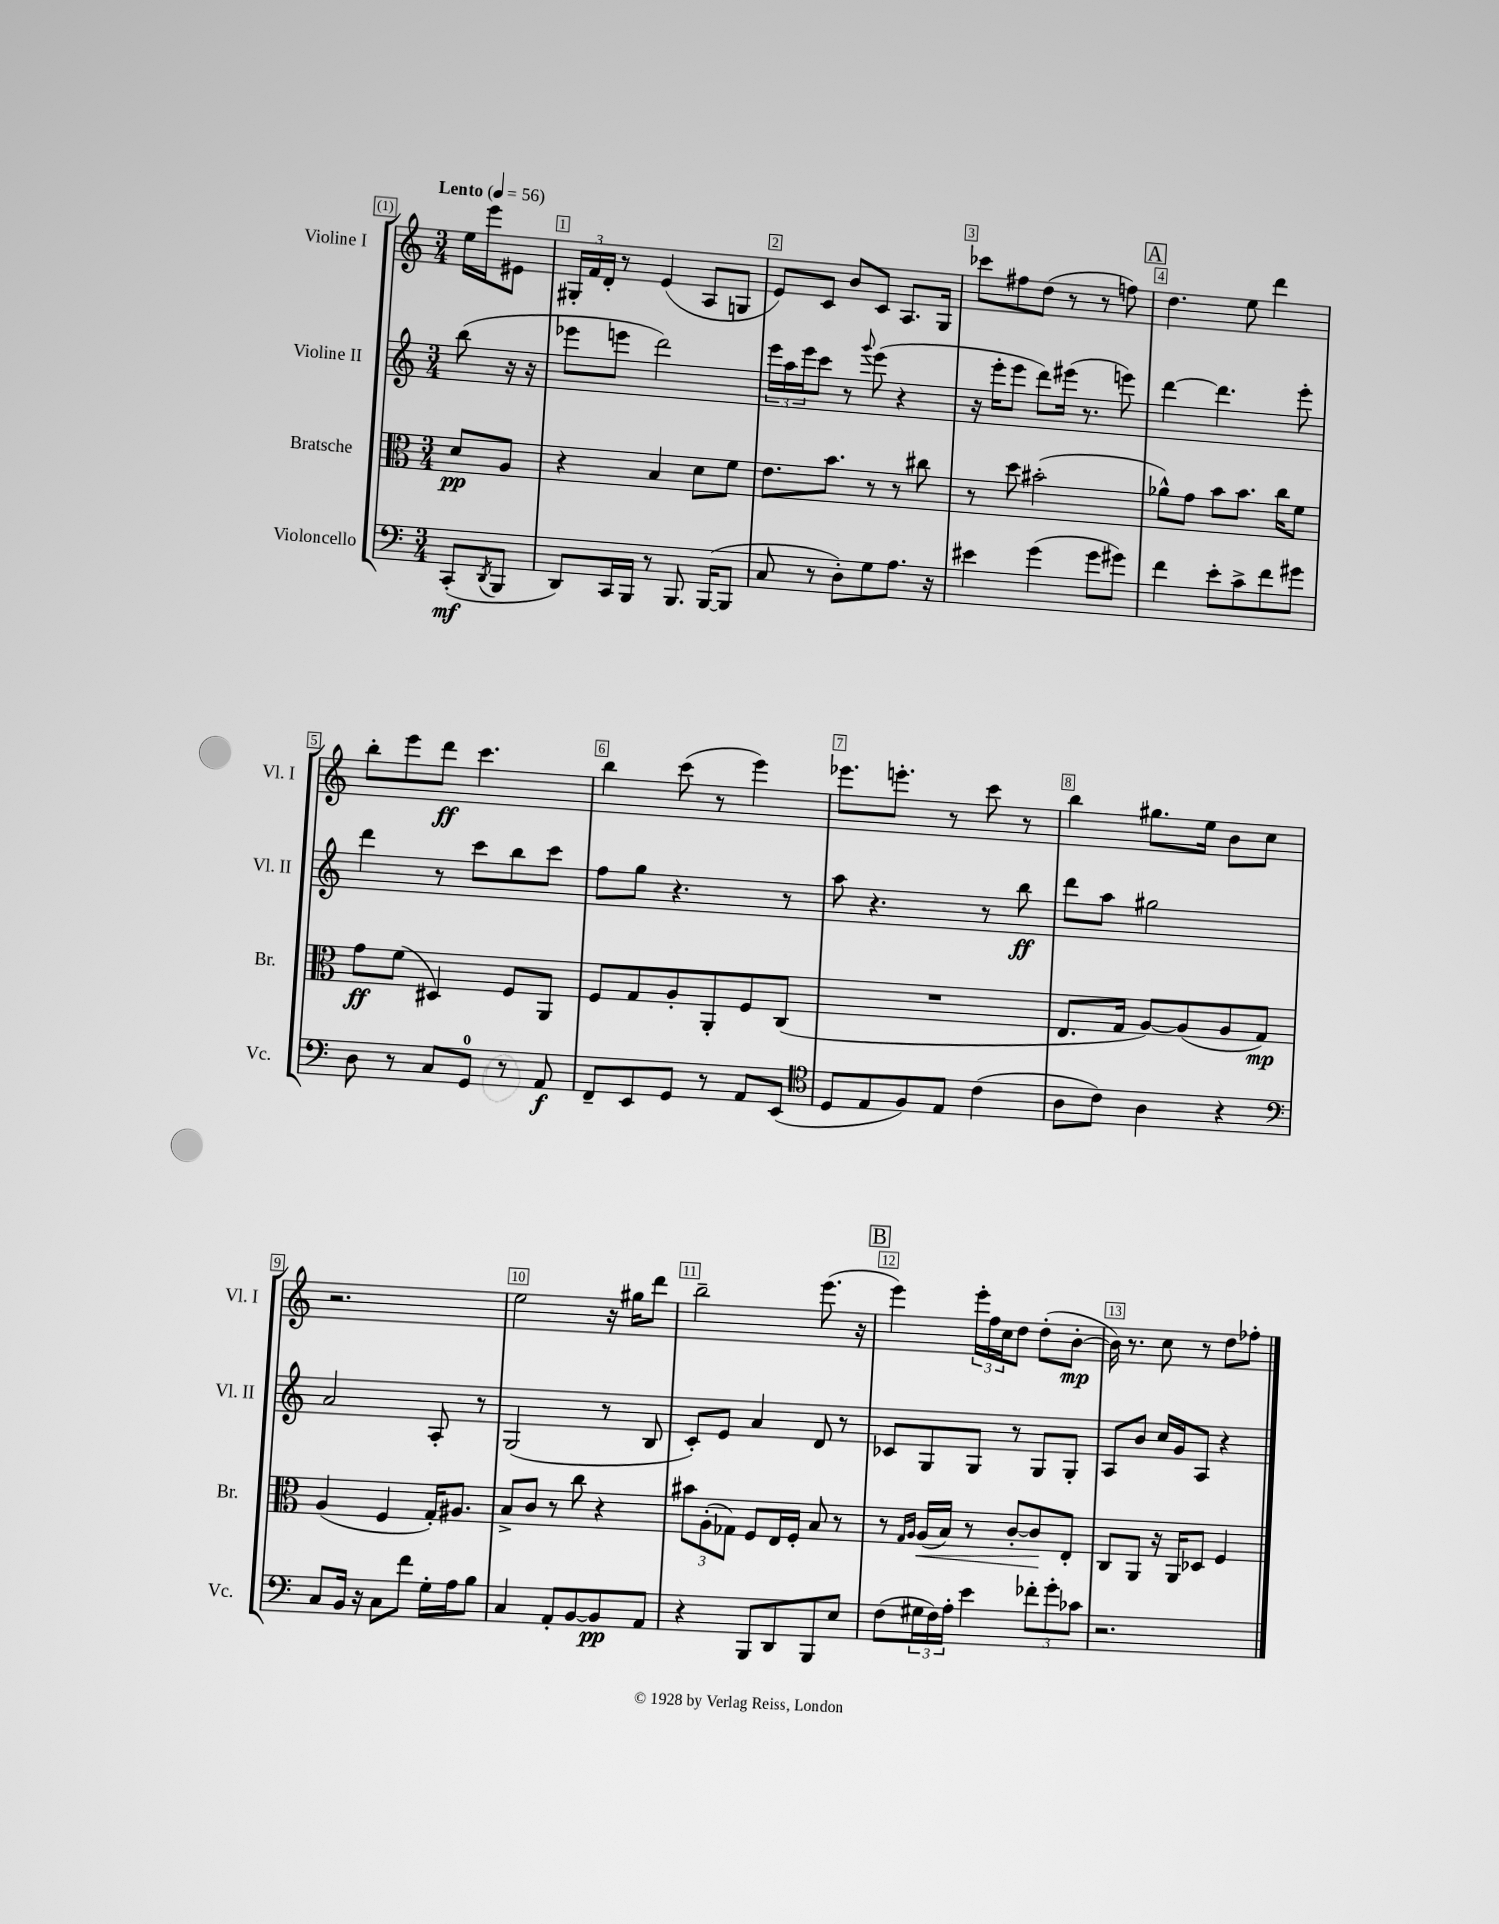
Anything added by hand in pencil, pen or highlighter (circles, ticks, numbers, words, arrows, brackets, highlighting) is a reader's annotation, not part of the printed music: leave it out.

**kern	**kern	**kern	**kern
*staff4	*staff3	*staff2	*staff1
*clefF4	*clefC3	*clefG2	*clefG2
*k[]	*k[]	*k[]	*k[]
*M3/4	*M3/4	*M3/4	*M3/4
*MM56	*MM56	*MM56	*MM56
(8CC'/L	8d/L	(8bb\	16ee\LL
.	.	.	16eee\J
8qDD/	.	.	.
8BBB/J	8A/J	16r	8e#\J
.	.	16r	.
=	=	=	=
8DD/L)	4r	8eee-\L	24G#'/LL
.	.	.	24f/
.	.	.	24d'/JJ
16CC/L	.	8eee\J	8r
16BBB/JJ	.	.	.
8r	4B/	2ddd\)	(4e/
8.BBB/	.	.	.
.	8d\L	.	8A/L
([16BBB/LK	.	.	.
8BBB/]J	8f\J	.	8G/J
=	=	=	=
8C/	8.e\L	24eee\LL	8e/L)
.	.	24aa\	.
.	.	24eee\J	.
8r	.	8ccc\J	8c/J
.	8.b\J	.	.
8D'\L)	.	8r	8b/L
.	.	8qqggg/	.
8G\	8r	(8eee\	8c/J
8.A\J	8r	4r	8.A/L
.	8cc#\	.	.
16r	.	.	16G/Jk
=	=	=	=
4e#\	8r	16r	8ccc-\L
.	.	16eee'\LK	.
.	8dd\	8eee\J	8ff#\
(4g\	(2b#'\	8ddd\L)	(8dd\J
.	.	(16eee#\Jk	8r
.	.	8.r	.
8g\L	.	.	8r
8g#\J)	.	8eee\)	8ff\)
=	=	=	=
4f\	8a-^^\L)	[4ddd\	4.dd\
.	8g\J	.	.
8e'\L	8b\L	4.ddd\]	.
8c^\	8.b\J	.	8ee\
8f\	.	.	4ddd\
.	16cc\LK	.	.
8g#\J	8f\J	8eee'\	.
=	=	=	=
8D\	8g\L	4ddd\	8bb'\L
8r	(8f\J	.	8eee\
8C/L	4D#/)	8r	8ddd\J
8GG/J	.	8ccc\L	4.ccc\
8r	8F/L	8bb\	.
8AA/	8AA/J	8ccc\J	.
=	=	=	=
8FF~/L	8F/L	8ff\L	4bb\
8EE/	8G/	8gg\J	.
8GG/J	8A'/	4.r	(8ccc\
8r	8AA'/	.	8r
8AA/L	8F/	.	4eee\)
(8EE/J	(8C/J	8r	.
=	=	=	=
*clefC4	*	*	*
8D/L	2.r	8aa\	8.eee-\L
8E/	.	4.r	.
.	.	.	8.eee'\J
8F/)	.	.	.
8E/J	.	.	8r
(4c\	.	8r	8ccc\
.	.	8bb\	8r
=	=	=	=
8A\L	8.E/L	8ddd\L	4bb\
8c\J)	.	8aa\J	.
.	16G/Jk	.	.
4A\	[8A/L)	2gg#\	8.gg#\L
.	(8A/]	.	.
.	.	.	16ee\Jk
4r	8A/	.	8b\L
.	8G/J)	.	8cc\J
=	=	=	=
*clefF4	*	*	*
8C/L	(4A/	2a/	2.r
16BB/Jk	.	.	.
16r	.	.	.
8C\L	4F/	.	.
8f\J	.	.	.
16G'\LL	16G'/LK)	8A'/	.
16A\J	8.A#/J	.	.
8B\J	.	8r	.
=	=	=	=
4C/	8B^/L	(2G/	2ee\
.	8c/J	.	.
8AA'/L	8r	.	.
[8BB/	8cc\	.	.
8BB/]	4r	8r	16r
.	.	.	16gg#\LK
8AA/J	.	8B/	8ddd\J
=	=	=	=
4r	12b#\L	8c'/L)	2bb~\
.	(12A'\	.	.
.	.	8e/J	.
.	12G-\J)	.	.
8BBB/L	8F/L	4a/	.
8DD/	16E/L	.	.
.	16F'/JJ	.	.
8BBB/	8B/	8d/	(8.eee\
8E/J	8r	8r	.
.	.	.	16r
=	=	=	=
(8F\L	8r	8c-/L	4eee\)
.	16qqG/LL	.	.
.	16qqA/JJ	.	.
24G#\L	(16A/LL	8G/	.
24F\)	.	.	.
.	16B/JJ)	.	.
24A'\JJ	.	.	.
4e\	8r	8G/J	24eee'\LL
.	.	.	24ff\
.	.	.	24cc\J
.	[8c'/L	8r	8dd\J
12f-'\L	8c/]	8G/L	(8dd'\L
12g'\	.	.	.
.	8E'/J	8G'/J	[8b'\J
12c-\J	.	.	.
=	=	=	=
2.r	8C/L	8A/L	16b\])
.	.	.	8.r
.	8AA/J	8b/J	.
.	16r	16cc/LL	8cc\
.	16AA/LK	16g/J	.
.	8D-/J	8A/J	8r
.	4F/	4r	8dd\L
.	.	.	8ff-'\J
==	==	==	==
*-	*-	*-	*-
